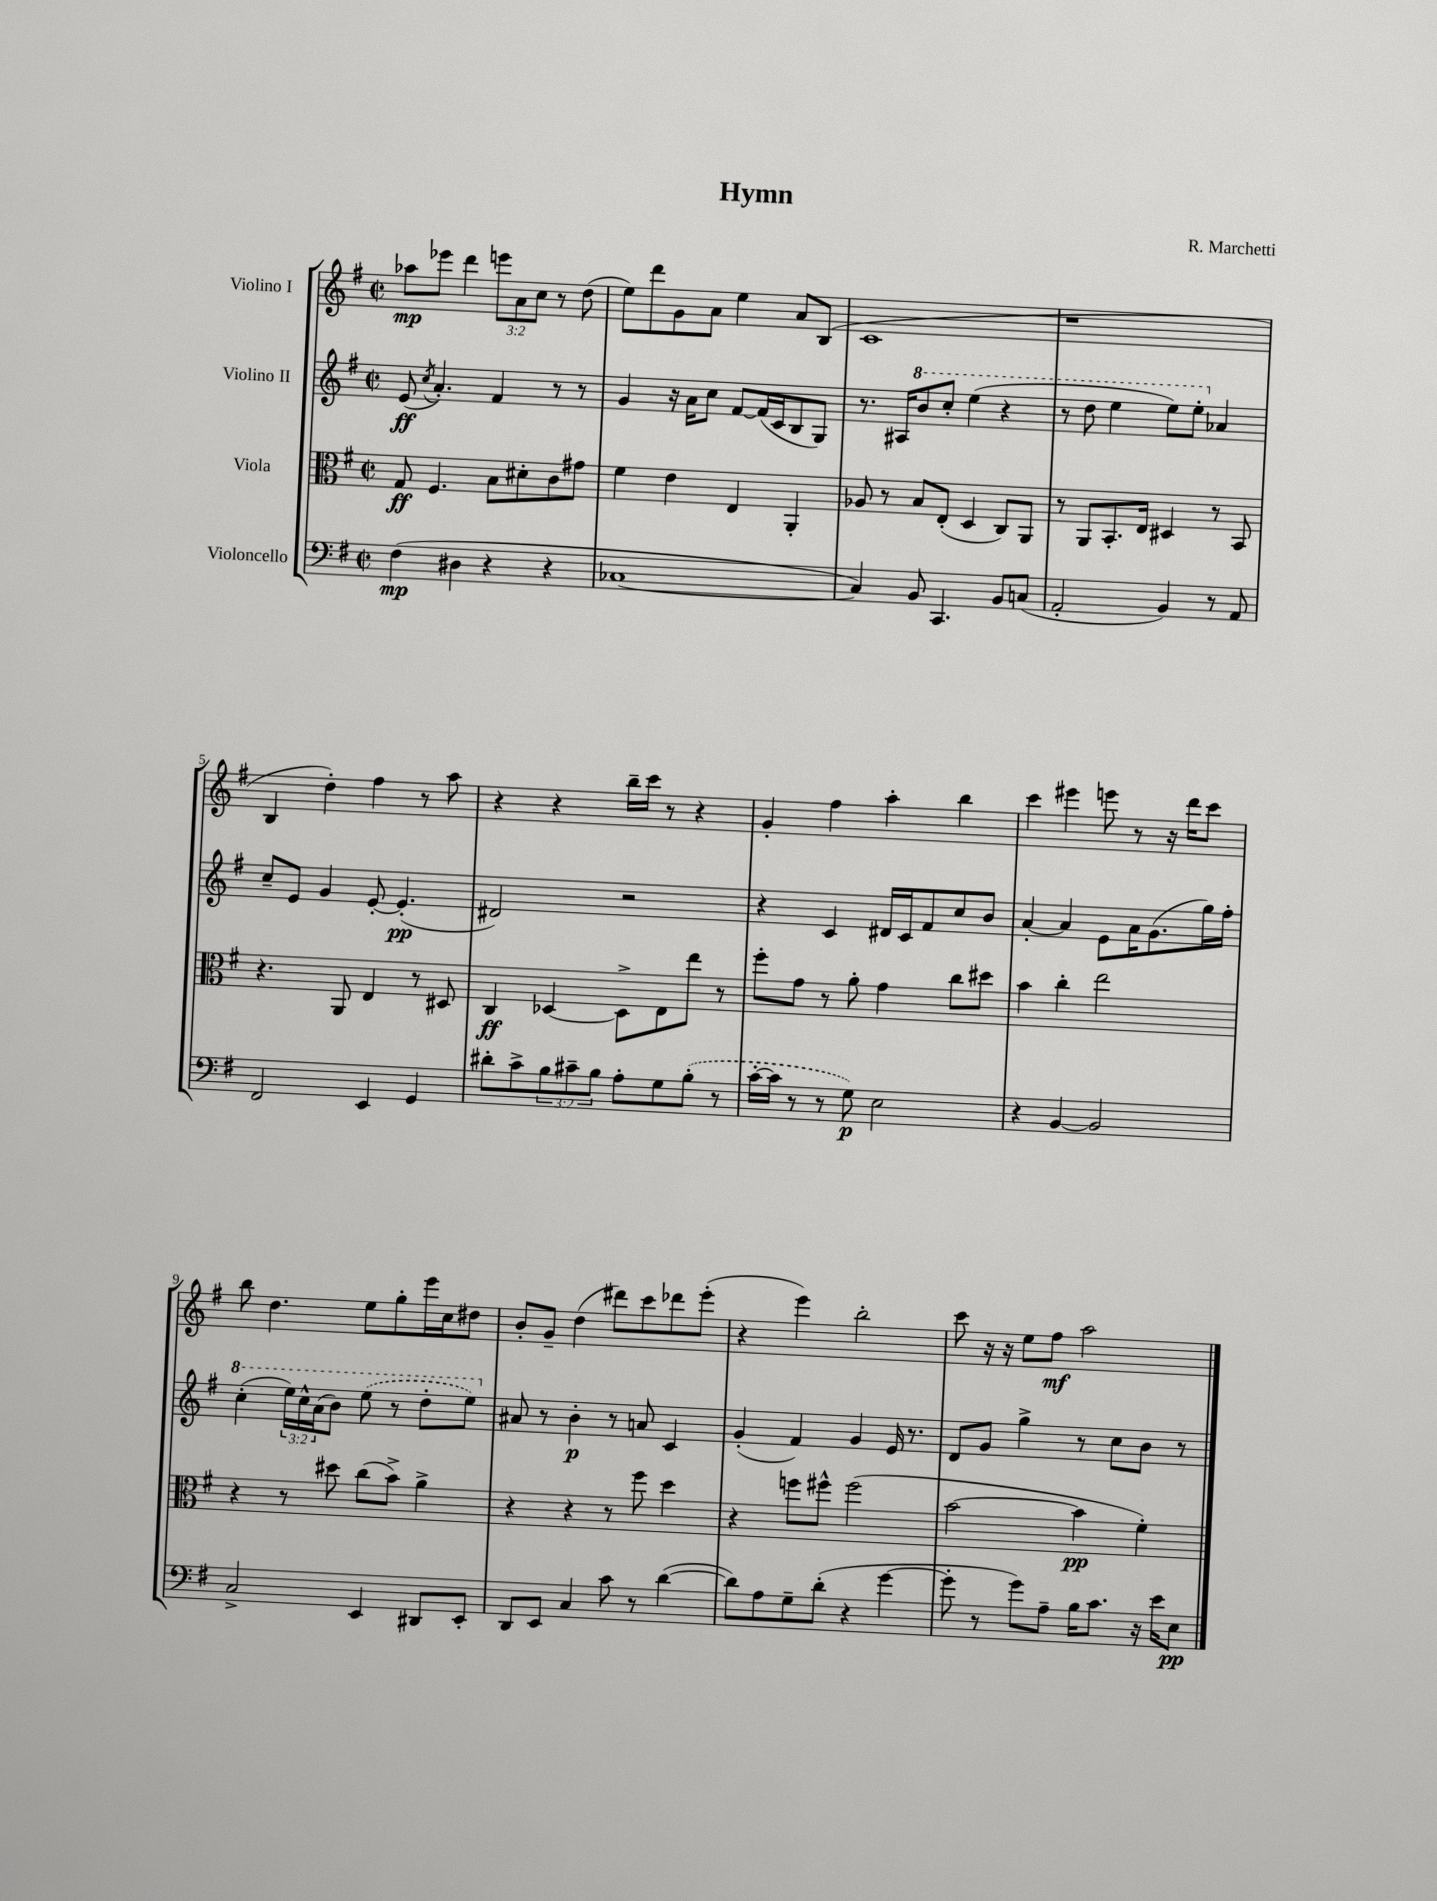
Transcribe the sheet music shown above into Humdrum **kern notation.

**kern	**dynam	**kern	**dynam	**kern	**dynam	**kern	**dynam
*part4	*part4	*part3	*part3	*part2	*part2	*part1	*part1
*staff4	*staff4	*staff3	*staff3	*staff2	*staff2	*staff1	*staff1
*I"Violoncello	*	*I"Viola	*	*I"Violino II	*	*I"Violino I	*
*clefF4	*	*clefC3	*	*clefG2	*	*clefG2	*
*k[f#]	*	*k[f#]	*	*k[f#]	*	*k[f#]	*
*M2/2	*	*M2/2	*	*M2/2	*	*M2/2	*
*met(c|)	*	*met(c|)	*	*met(c|)	*	*met(c|)	*
=1	=1	=1	=1	=1	=1	=1	=1
(4F#\	mp	8G/	ff	(8e/	ff	8aa-X\L	mp
.	.	.	.	8qcc/	.	.	.
.	.	4.F#/	.	4.a'/)	.	8eee-X\J	.
4D#X\	.	.	.	.	.	4ddd\	.
4r	.	8B\L	.	4f#/	.	12eeen\L	.
.	.	.	.	.	.	12a\	.
.	.	8d#X'\	.	.	.	.	.
.	.	.	.	.	.	12cc\J	.
4r	.	8c\	.	8r	.	8r	.
.	.	8g#X\J	.	8r	.	(8dd\	.
=2	=2	=2	=2	=2	=2	=2	=2
[1C-X	.	4f#\	.	4g/	.	8ee\L)	.
.	.	.	.	.	.	8ddd\	.
.	.	4e\	.	16r	.	8g\	.
.	.	.	.	16a\KL	.	.	.
.	.	.	.	8cc\J	.	8a\J	.
.	.	4E/	.	[8f#/L	.	4ee\	.
.	.	.	.	(16f#/L]	.	.	.
.	.	.	.	16c/J	.	.	.
.	.	4AA'/	.	8B/	.	8a/L	.
.	.	.	.	8G/J)	.	(8B/J	.
=3	=3	=3	=3	=3	=3	=3	=3
4C-/])	.	8A-X/	.	8.r	.	1c	.
.	.	8r	.	.	.	.	.
.	.	.	.	16A#X/KL	.	.	.
*	*	*	*	*8va	*	*	*
8BB/	.	8B/L	.	8bb/	.	.	.
4.CC/	.	(8E'/J	.	8ccc'/J	.	.	.
.	.	4D/	.	(4eee\	.	.	.
8BB/L	.	8C/L)	.	4r	.	.	.
(8Cn/J	.	8AA/J	.	.	.	.	.
=4	=4	=4	=4	=4	=4	=4	=4
2AA'/	.	8r	.	8r	.	1r	.
.	.	8AA/L	.	8ddd\	.	.	.
.	.	8.BB'/	.	4eee\	.	.	.
.	.	16E/Jk	.	.	.	.	.
4BB/)	.	4D#X/	.	8eee\L)	.	.	.
.	.	.	.	8eee'\J	.	.	.
*	*	*	*	*X8va	*	*	*
8r	.	8r	.	4a-X/	.	.	.
8AA/	.	8BB/	.	.	.	.	.
!!LO:LB:g=z
=5	=5	=5	=5	=5	=5	=5	=5
2FF#/	.	4.r	.	8cc~/L	.	4B/	.
.	.	.	.	8e/J	.	.	.
.	.	.	.	4g/	.	4dd'\)	.
.	.	8AA/	.	.	.	.	.
4EE/	.	4E/	.	[8e'/	.	4ff#\	.
.	.	.	.	(4.e'/]	pp	.	.
4GG/	.	8r	.	.	.	8r	.
.	.	8D#X/	.	.	.	8aa\	.
=6	=6	=6	=6	=6	=6	=6	=6
8d#X'\L	.	4C/	ff	2d#X/)	.	4r	.
8c^\	.	.	.	.	.	.	.
12B\	.	[4D-X/	.	.	.	4r	.
12c#X~\	.	.	.	.	.	.	.
12B\J	.	.	.	.	.	.	.
8A'\L	.	8D-^\L]	.	2r	.	16bb~\LL	.
.	.	.	.	.	.	16ccc\JJ	.
8G\	.	8E\	.	.	.	8r	.
(8B'\J	.	8ee\J	.	.	.	4r	.
8r	.	8r	.	.	.	.	.
=7	=7	=7	=7	=7	=7	=7	=7
[16c'\LL	.	8ff#'\L	.	4r	.	4g'/	.
16c\JJ]	.	.	.	.	.	.	.
8r	.	8g\J	.	.	.	.	.
8r	.	8r	.	4c/	.	4ff#\	.
8G\)	p	8a'\	.	.	.	.	.
2E\	.	4g\	.	16d#X/LL	.	4aa'\	.
.	.	.	.	16c/J	.	.	.
.	.	.	.	8f#/	.	.	.
.	.	8cc\L	.	8cc/	.	4bb\	.
.	.	8dd#X\J	.	8b/J	.	.	.
=8	=8	=8	=8	=8	=8	=8	=8
4r	.	4b\	.	[4a'/	.	4ccc\	.
[4BB/	.	4cc'\	.	4a/]	.	4eee#X\	.
2BB/]	.	2ee\	.	8e\L	.	8eeen\	.
.	.	.	.	16a\K	.	8r	.
.	.	.	.	(8.g\	.	.	.
.	.	.	.	.	.	16r	.
.	.	.	.	.	.	16ddd\KL	.
.	.	.	.	16gg\L)	.	8ccc\J	.
.	.	.	.	16ff#'\JJ	.	.	.
!!LO:LB:g=z
=9	=9	=9	=9	=9	=9	=9	=9
*	*	*	*	*8va	*	*	*
2C^/	.	4r	.	(4ccc'\	.	8bb\	.
.	.	.	.	.	.	4.dd\	.
.	.	8r	.	24eee\LL)	.	.	.
.	.	.	.	24ccc^^\	.	.	.
.	.	.	.	(24aa\J	.	.	.
.	.	8dd#X\	.	8bb\J)	.	.	.
4EE/	.	(8cc\L	.	(8eee\	.	8ee\L	.
.	.	8b^\J)	.	8r	.	8gg'\	.
8DD#X/L	.	4a^\	.	8ddd'\L	.	16eee\L	.
.	.	.	.	.	.	16cc\J	.
8EE'/J	.	.	.	8eee\J)	.	8dd#X\J	.
=10	=10	=10	=10	=10	=10	=10	=10
*	*	*	*	*X8va	*	*	*
8DD/L	.	4r	.	8a#X/	.	8b'/L	.
8EE/J	.	.	.	8r	.	8g~/J	.
4C/	.	4r	.	4b'\	p	(4dd\	.
8c\	.	8r	.	8r	.	8ddd#X\L)	.
8r	.	8ff#\	.	8an/	.	8ccc\	.
([4d\	.	4dd\	.	4c/	.	8ddd-X\	.
.	.	.	.	.	.	(8eee'\J	.
=11	=11	=11	=11	=11	=11	=11	=11
8d\L])	.	4r	.	(4g'/	.	4r	.
8A\	.	.	.	.	.	.	.
8G~\	.	8ffn\L	.	4f#/)	.	4eee\)	.
(8d'\J	.	8ff#X^^\J	.	.	.	.	.
4r	.	(2ff#\	.	4g/	.	2bb'\	.
[4g\	.	.	.	16e/	.	.	.
.	.	.	.	8.r	.	.	.
=12	=12	=12	=12	=12	=12	=12	=12
8g'\]	.	[2b\	.	8d/L	.	8ccc\	.
8r	.	.	.	8g/J	.	16r	.
.	.	.	.	.	.	16r	.
8g\L)	.	.	.	4gg^\	.	8ee\L	.
8A~\J	.	.	.	.	.	8ff#\J	mf
16B\KL	.	4b\]	pp	8r	.	2aa\	.
8.c\J	.	.	.	.	.	.	.
.	.	.	.	8cc\L	.	.	.
16r	.	4f#'\)	.	8b\J	.	.	.
16e\KL	.	.	.	.	.	.	.
8E\J	pp	.	.	8r	.	.	.
==	==	==	==	==	==	==	==
*-	*-	*-	*-	*-	*-	*-	*-
